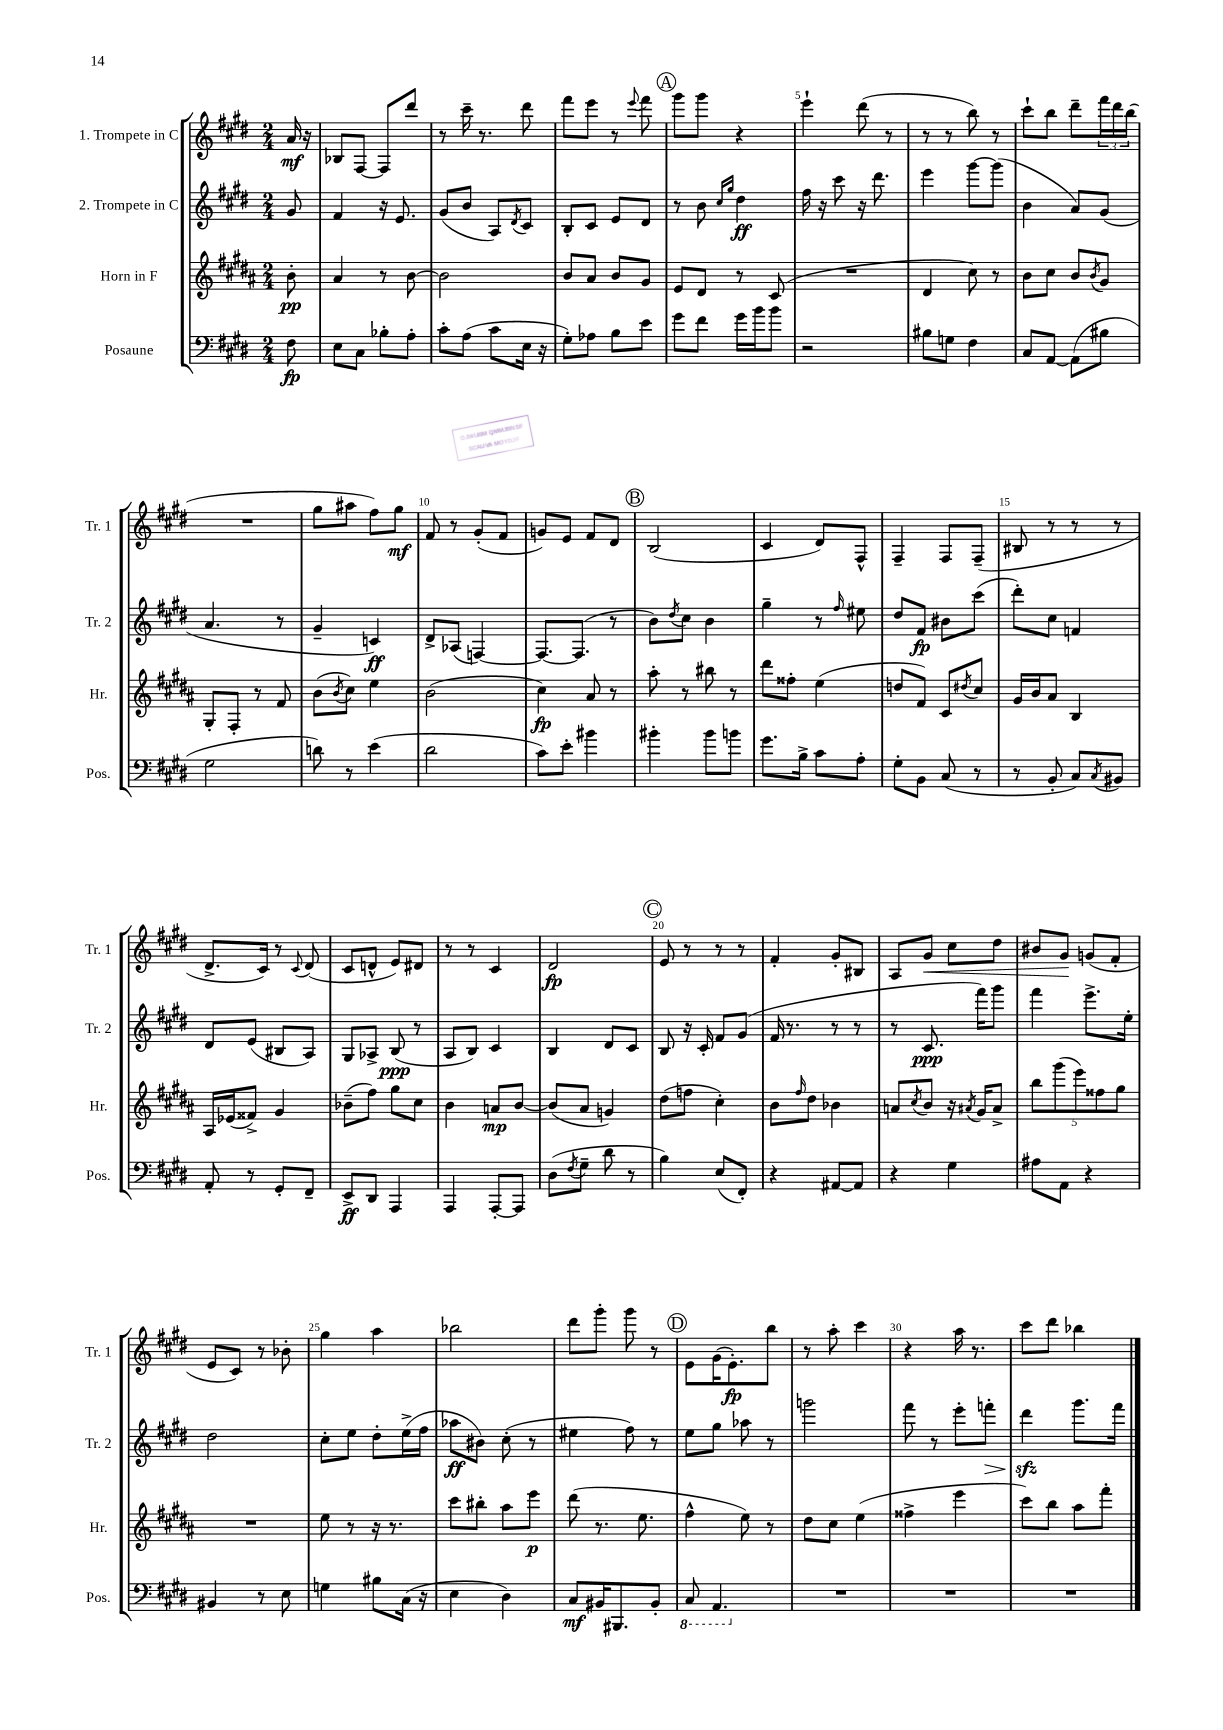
<<
\new StaffGroup <<
\new Staff = "s0" \with { instrumentName = "1. Trompete in C" shortInstrumentName = "Tr. 1" } {
    \clef treble \key e \major \numericTimeSignature \time 2/4 \partial 8
    a'16\mf r16 |
    bes8 fis8~ fis8 dis'''8 |
    r8 cis'''16-- r8. dis'''8 |
    fis'''8 e'''8 r8 \appoggiatura { e'''8 } fis'''8 |
    \mark \markup { \circle "A" } gis'''8 gis'''8 r4 |
    e'''4-! dis'''8( r8 |
    r8 r8 b''8) r8 |
    cis'''8-! b''8 dis'''8-- \tuplet 3/2 { fis'''16 dis'''16 b''16( } |
    R2 |
    gis''8 ais''8 fis''8) gis''8\mf |
    fis'8 r8 gis'8-.( fis'8 |
    g'8) e'8 fis'8 dis'8 |
    \mark \markup { \circle "B" } b2( |
    cis'4 dis'8) fis8-^ |
    fis4-- fis8 fis8--( |
    bis8 r8 r8 r8 |
    dis'8.-> cis'16) r8 \appoggiatura { cis'8 } dis'8( |
    cis'8 d'8-^ e'8) dis'8 |
    r8 r8 cis'4 |
    dis'2\fp |
    \mark \markup { \circle "C" } e'8 r8 r8 r8 |
    fis'4-. gis'8-. bis8 |
    a8 gis'8\< cis''8 dis''8 |
    bis'8 gis'8\! g'8( fis'8-. |
    e'8 cis'8) r8 bes'8-. |
    gis''4 a''4 |
    bes''2 |
    dis'''8 gis'''8-. gis'''8 r8 |
    \mark \markup { \circle "D" } e'8 gis'16( e'8.-.\fp) b''8 |
    r8 a''8-. cis'''4 |
    r4 a''16 r8. |
    cis'''8 dis'''8 bes''4 \bar "|." |
}
\new Staff = "s1" \with { instrumentName = "2. Trompete in C" shortInstrumentName = "Tr. 2" } {
    \clef treble \key e \major \numericTimeSignature \time 2/4 \partial 8
    gis'8 |
    fis'4 r16 e'8. |
    gis'8( b'8 a8) \acciaccatura { dis'8 } cis'8 |
    b8-. cis'8 e'8 dis'8 |
    \mark \markup { \circle "A" } r8 b'8 \grace { cis''16 gis''16 } dis''4\ff |
    fis''16 r16 cis'''8 r16 dis'''8. |
    e'''4 gis'''8~ gis'''8( |
    b'4 a'8) gis'8( |
    a'4. r8 |
    gis'4-- c'4\ff) |
    dis'8-> aes8( f4~) |
    f8.~ f8.( r8 |
    \mark \markup { \circle "B" } b'8) \acciaccatura { dis''8 } cis''8 b'4 |
    gis''4-- r8 \grace { fis''16 } eis''8 |
    dis''8 fis'8\fp bis'8 cis'''8( |
    dis'''8-.) cis''8 f'4 |
    dis'8 e'8( bis8 a8) |
    gis8 aes8-> b8\ppp( r8 |
    a8 b8) cis'4 |
    b4 dis'8 cis'8 |
    \mark \markup { \circle "C" } b8 r16 cis'16-. fis'8 gis'8( |
    fis'16 r8. r8 r8 |
    r8 cis'8.\ppp fis'''16) gis'''8 |
    fis'''4 e'''8.-> e''16-. |
    dis''2 |
    cis''8-. e''8 dis''8-. e''16->( fis''16 |
    aes''8\ff bis'8) cis''8-.( r8 |
    eis''4 fis''8) r8 |
    \mark \markup { \circle "D" } e''8 gis''8 aes''8 r8 |
    g'''2 |
    fis'''8 r8 e'''8-. f'''8-.\> |
    dis'''4\sfz\! gis'''8. fis'''16 \bar "|." |
}
\new Staff = "s2" \with { instrumentName = "Horn in F" shortInstrumentName = "Hr." } {
    \clef treble \key b \major \numericTimeSignature \time 2/4 \partial 8
    b'8-.\pp |
    ais'4 r8 b'8~ |
    b'2 |
    b'8 ais'8 b'8 gis'8 |
    \mark \markup { \circle "A" } e'8 dis'8 r8 cis'8( |
    R2 |
    dis'4 cis''8) r8 |
    b'8 cis''8 b'8 \acciaccatura { b'8 } gis'8 |
    gis8-. fis8-. r8 fis'8 |
    b'8( \acciaccatura { b'8 } cis''8) e''4 |
    b'2( |
    cis''4\fp) ais'8 r8 |
    \mark \markup { \circle "B" } ais''8-. r8 bis''8 r8 |
    dis'''8 fisis''8-. e''4( |
    d''8 fis'8) cis'8 \acciaccatura { dis''8 } cis''8 |
    gis'16 b'16 ais'8 b4 |
    ais16 ees'16( fisis'8->) gis'4 |
    bes'8--( fis''8) gis''8 cis''8 |
    b'4 a'8\mp b'8~ |
    b'8( ais'8 g'4) |
    \mark \markup { \circle "C" } dis''8( f''8 cis''4-.) |
    b'8 \grace { fis''16 } dis''8 bes'4 |
    a'8 \acciaccatura { cis''8 } b'8 r16 \acciaccatura { ais'8 } gis'16 ais'8-> |
    \tuplet 5/4 { b''8 gis'''8( e'''8) fisis''8 gis''8 } |
    R2 |
    e''8 r8 r16 r8. |
    cis'''8 bis''8-. ais''8 e'''8\p |
    dis'''8( r8. e''8. |
    \mark \markup { \circle "D" } fis''4-^ e''8) r8 |
    dis''8 cis''8 e''4( |
    fisis''4-> e'''4 |
    cis'''8) b''8 ais''8 fis'''8-. \bar "|." |
}
\new Staff = "s3" \with { instrumentName = "Posaune" shortInstrumentName = "Pos." } {
    \clef bass \key e \major \numericTimeSignature \time 2/4 \partial 8
    fis8\fp |
    e8 cis8 bes8-. a8-. |
    cis'8-. a8( cis'8 e16 r16 |
    gis8-.) aes8 b8 e'8 |
    \mark \markup { \circle "A" } gis'8 fis'8 gis'16 b'16 b'8 |
    r2 |
    bis8 g8 fis4 |
    cis8 a,8~ a,8( bis8 |
    gis2 |
    d'8) r8 e'4( |
    dis'2 |
    cis'8) e'8-. bis'4 |
    \mark \markup { \circle "B" } bis'4-. bis'8 b'8 |
    gis'8. b16-> cis'8 a8-. |
    gis8-. b,8 cis8( r8 |
    r8 b,8-. cis8) \acciaccatura { cis8 } bis,8 |
    a,8-. r8 gis,8-. fis,8-- |
    e,8->\ff dis,8 a,,4 |
    a,,4 a,,8~-. a,,8 |
    dis8( \acciaccatura { fis8 } gis8-- dis'8 r8 |
    \mark \markup { \circle "C" } b4) e8( fis,8-.) |
    r4 ais,8~ ais,8 |
    r4 gis4 |
    ais8 a,8 r4 |
    bis,4 r8 e8 |
    g4 bis8 cis16( r16 |
    e4 dis4) |
    cis8\mf bis,16 bis,,8. bis,8-. |
    \mark \markup { \circle "D" } \ottava #-1 cis,8 a,,4. \ottava #0 |
    R2 |
    R2 |
    R2 \bar "|." |
}
>>
>>
\layout { \context { \Score \override BarNumber.break-visibility = ##(#f #t #t) barNumberVisibility = #(every-nth-bar-number-visible 5) } }
